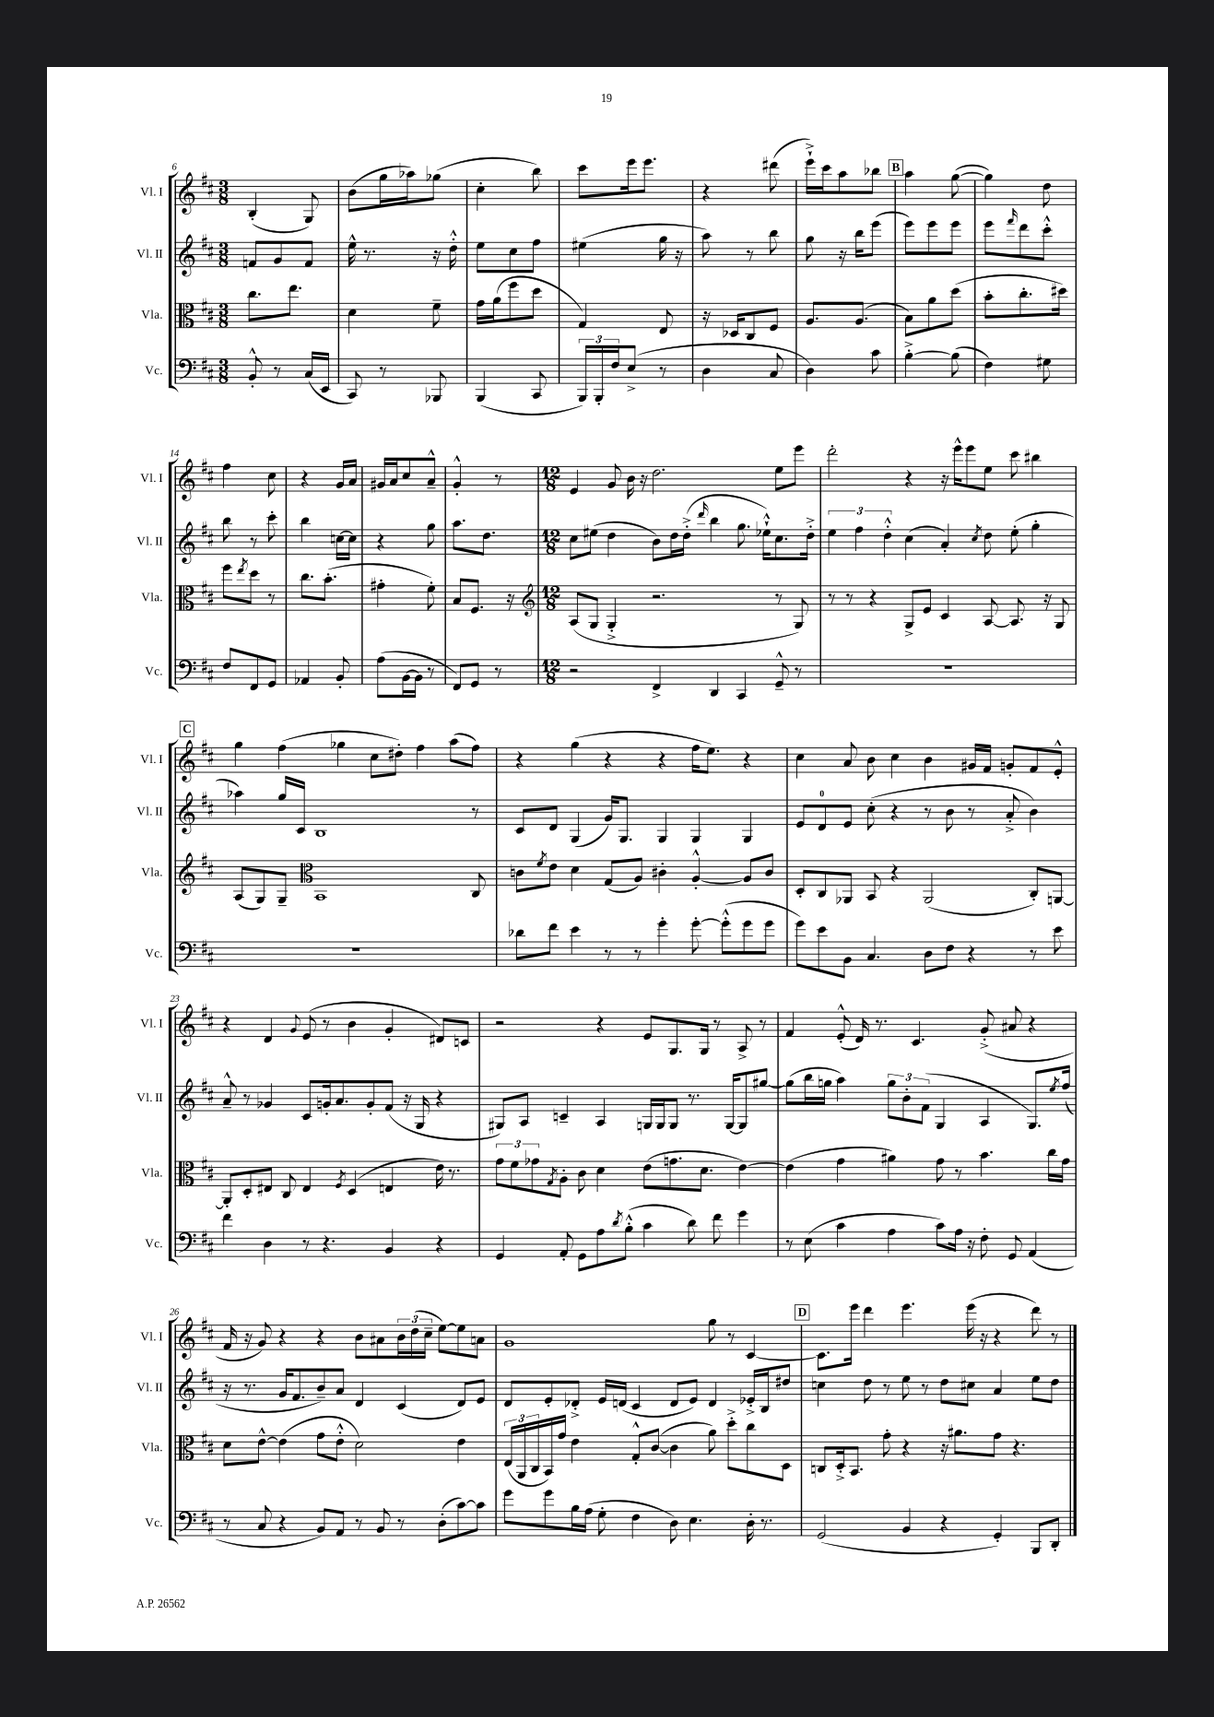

**kern	**kern	**kern	**kern
*staff4	*staff3	*staff2	*staff1
*clefF4	*clefC3	*clefG2	*clefG2
*k[f#c#]	*k[f#c#]	*k[f#c#]	*k[f#c#]
*M3/8	*M3/8	*M3/8	*M3/8
8BB'^^	8.cc#	8f	(4B'
8r	.	8g	.
.	8.ee	.	.
(16C#	.	8f	8G)
16EE	.	.	.
=	=	=	=
8CC#)	4d	16ee^^	(8b
.	.	8.r	.
8r	.	.	16gg
.	.	.	16aa-)
8BBB-	8f#~	16r	(8gg-
.	.	16dd'^^	.
=	=	=	=
(4BBB	16g	8ee	4cc#'
.	(16a	.	.
.	8ff#	8cc#	.
8CC#	8dd	8ff#	8bb)
=	=	=	=
24BBB)	4G)	(4ee#	8ccc#
24BBB'	.	.	.
24F#	.	.	.
(8E^	.	.	16eee
.	.	.	8.eee
8r	8E	16gg	.
.	.	16r	.
=	=	=	=
4D	16r	8aa)	4r
.	16D-	.	.
.	8C#	8r	.
8C#	8F#	8bb	(8ddd#
=	=	=	=
4D)	8.A	8gg	16eee`^)
.	.	.	16ccc#
.	.	16r	8aa
.	(8.A	16bb	.
8c#	.	(8eee	8bb-
=	=	=	=
[4B'^	8B)	8eee)	4aa
.	8a	8eee	.
(8B]	(8dd	8eee	([8gg
=	=	=	=
4F#)	8b'	8eee	4gg])
.	.	16qqfff#	.
.	8.cc#'	8ddd	.
8G#	.	8ccc#'^^	8dd
.	16dd#)	.	.
=	=	=	=
8F#	8ff#	8bb	4ff#
.	8qee	.	.
8FF#	8dd	8r	.
8GG	8r	8ccc#'	8cc#
=	=	=	=
4AA-	8.cc#	4bb	4r
.	(8.b'	.	.
8BB'	.	[16cc	16g
.	.	16cc]	16a
=	=	=	=
(8A	4g#'	4r	16g#
.	.	.	16a
[16BB	.	.	8cc#
16BB]	.	.	.
8r	8f#')	8gg	8a~^^
=	=	=	=
8FF#)	8B	8.aa	4g'^^
8GG	8.F#	.	.
.	.	8.dd	.
8r	.	.	8r
.	16r	.	.
=	=	=	=
*	*clefG2	*	*
*M12/8	*M12/8	*M12/8	*M12/8
2r	(8A	8cc#	4e
.	8G	(8ee#	.
.	4G'^	4dd	8g
.	.	.	16b
.	.	.	16r
4FF#^	2.r	8b)	2.dd
.	.	16dd	.
.	.	(16dd'^	.
.	.	16qqddd	.
4DD	.	4bb	.
4CC#	.	8.gg	.
.	.	16ee-`^^)	.
8GG~^^	8r	8.cc#	8ee
8r	8G)	.	8eee
.	.	16dd'^	.
=	=	=	=
1.r	8r	6ee	2ddd'
.	8r	.	.
.	.	6ff#	.
.	4r	.	.
.	.	6dd'^^	.
.	8G^	(4cc#	4r
.	8e	.	.
.	4c#	4a')	16r
.	.	.	16eee^^
.	.	.	8eee
.	.	8qcc#	.
.	[8A	8dd	8ee
.	8.A]	(8ee'	8ccc#
.	.	4gg'	4bb#
.	16r	.	.
.	8G	.	.
=	=	=	=
1.r	(8A	4aa-)	4gg
.	8G)	.	.
.	8G~	16gg	(4ff#
.	.	16c#	.
*	*clefC3	*	*
.	1BB	1B	.
.	.	.	4gg-
.	.	.	8cc#
.	.	.	8dd#')
.	.	.	4ff#
.	.	.	(8aa
.	8C#	8r	8ff#)
=	=	=	=
8d-	8c	8c#	4r
.	8qf#	.	.
8f#	8e	8d	.
4e	4d	(4G	(4gg
8r	(8G	16g)	4r
.	.	8.G	.
8r	8A)	.	.
4g'	4c#'	4G	4r
[8g'	[4A'^^	4G	16ff#
.	.	.	8.ee)
(8g'^^]	.	.	.
8g	8A]	4G	4r
8g	8c#	.	.
=	=	=	=
8g)	8D'	8e	4cc#
8e	8C#	8d	.
8BB	8AA-	8e	8a
4.C#	8BB	(8cc#'	8b
.	4r	4r	4cc#
8D	(2AA-	8r	4b
8F#	.	8b	.
4r	.	8r	16g#
.	.	.	16f#
.	.	8a'^	8g'
8r	8C#')	4b)	8f#
8e	[8AA	.	8e'^^
=	=	=	=
4f#	8AA']	8a~^^	4r
.	8D'	8r	.
4D	8E#	4g-	4d
.	8C#	.	.
.	.	.	8qqg
8r	4E#	8c#	(8e
4.r	.	16g'	8r
.	.	8.a	.
.	8qF#	.	.
.	(4D	.	4b
.	.	8g'	.
4BB	4E	(8f#	4g'
.	.	16r	.
.	.	16G	.
4r	16e)	4r	8d#)
.	8.r	.	.
.	.	.	8c
=	=	=	=
4GG	12g	8G#)	2r
.	12f#	.	.
.	.	8A	.
.	12g-	.	.
.	8qG	.	.
8AA'	8A'	4c~	.
8GG	8c#	.	.
8A	4d	4A	4r
8qd	.	.	.
(8B'^^	.	.	.
4c#	(8e	16G	8e
.	.	16G	.
.	8.g	8G	8.G
8d)	.	8.r	.
.	8.d	.	16G
8f#	.	.	8r
.	.	[16G	.
4g	[4e)	8G]	8A^
.	.	[8gg#	8r
=	=	=	=
8r	(4e]	(8gg#]	4f#
(8E	.	16bb	.
.	.	16gg	.
4c#	4g	4aa)	(8e'^^
.	.	.	16d)
.	.	.	8.r
4A	4a#)	12gg	.
.	.	12b'	.
.	.	.	4.c#
.	.	(12f#	.
8c#)	8g	4G	.
16A	8r	.	.
16r	.	.	.
8F#'	4.b	4A	(8g'^
8GG	.	.	8a#
(4AA	.	8.G)	4r
.	16cc#	.	.
.	.	8qee	.
.	16g	(16ff#	.
=	=	=	=
8r	8d	16r	16f#
.	.	8.r	16r
8C#	[8e^^	.	8g)
4r	(4e]	16g	4r
.	.	8.f#	.
8BB)	8g	8b~)	4r
8AA	8e'^^	8a	.
8r	2d)	4d	8b
8BB	.	.	8a#
8r	.	(4c#	24b
.	.	.	(24dd
.	.	.	24cc#~
(8D'	.	.	[8ee)
[8c#)	4e	8d)	8ee]
8c#]	.	8e	8a
=	=	=	=
8g	(24E	8d	1g
.	24AA	.	.
.	24C#	.	.
8g	16BB)	8e'	.
.	16g	.	.
16B	4e	8d-'^	.
(16A	.	.	.
8G'	.	16e	.
.	.	(16d	.
4F#	8G'^^	4c#	.
.	([8c#	.	.
8D)	4c#]	8d	.
4.E	.	8e)	.
.	8a)	4d	8gg
.	8dd'^	.	8r
16D'	8cc#	16e-'^	[4c#
8.r	.	16B	.
.	8D	8dd#	.
=	=	=	=
(2GG	8C	4cc	8.c#]
.	16D'^	.	.
.	8.BB	.	16eee
.	.	8dd	4ddd
.	8g'	8r	.
4BB	4r	8ee	4.eee
.	.	8r	.
4r	16r	8dd	.
.	8.a#	.	.
.	.	8cc#	(16eee
.	.	.	16r
4GG')	8g	4a	4r
.	4.r	.	.
8BBB	.	8ee	8ddd)
8DD'	.	8dd	8r
==	==	==	==
*-	*-	*-	*-
